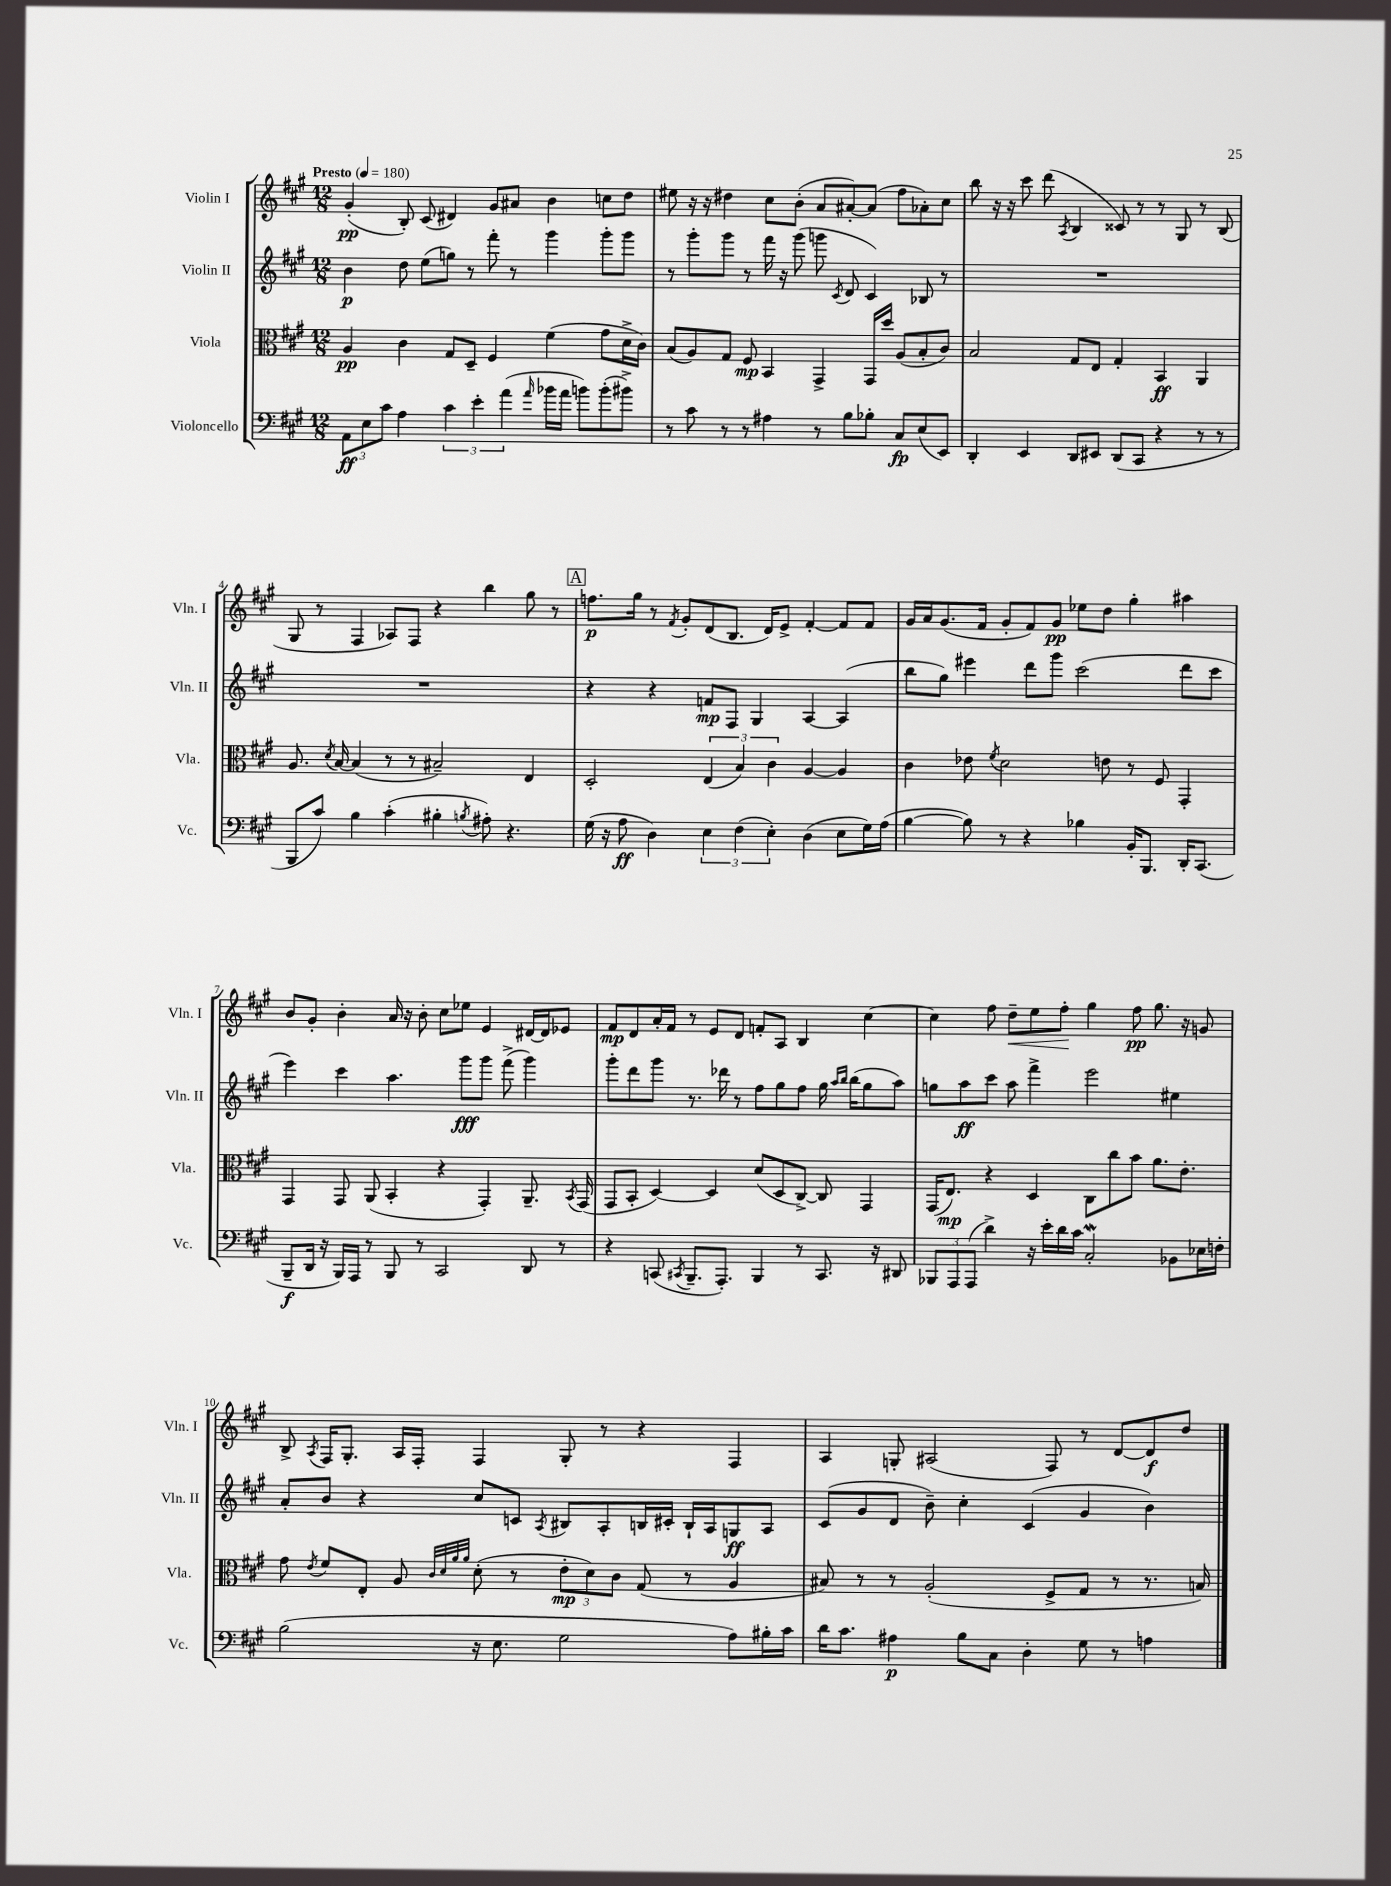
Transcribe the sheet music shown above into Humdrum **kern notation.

**kern	**dynam	**kern	**dynam	**kern	**dynam	**kern	**dynam
*part4	*part4	*part3	*part3	*part2	*part2	*part1	*part1
*staff4	*staff4	*staff3	*staff3	*staff2	*staff2	*staff1	*staff1
*I"Violoncello	*	*I"Viola	*	*I"Violin II	*	*I"Violin I	*
*I'Vc.	*	*I'Vla.	*	*I'Vln. II	*	*I'Vln. I	*
*clefF4	*	*clefC3	*	*clefG2	*	*clefG2	*
*k[f#c#g#]	*	*k[f#c#g#]	*	*k[f#c#g#]	*	*k[f#c#g#]	*
*M12/8	*	*M12/8	*	*M12/8	*	*M12/8	*
*MM180	*	*MM180	*	*MM180	*	*MM180	*
=1	=1	=1	=1	=1	=1	=1	=1
!	!	!	!	!	!	!LO:TX:a:B:t=Presto	!
12AA\L	ff	4A/	pp	4b\	p	(4g#'/	pp
12E\	.	.	.	.	.	.	.
12c#\J	.	.	.	.	.	.	.
4A\	.	4c#\	.	8dd\	.	8B'/)	.
.	.	.	.	(8ee\L	.	(8c#/	.
6c#\	.	8G#/L	.	8ggn\J)	.	4d#X/)	.
.	.	8D~/J	.	8r	.	.	.
6e'\	.	.	.	.	.	.	.
.	.	4F#/	.	8fff#'\	.	8g#/L	.
(6a\	.	.	.	.	.	.	.
.	.	.	.	8r	.	8a#X/J	.
16qqa/	.	.	.	.	.	.	.
16b-X\LL	.	(4f#\	.	4ggg#\	.	4b\	.
16a\JJ	.	.	.	.	.	.	.
8bn\L)	.	.	.	.	.	.	.
(8b'\	.	8g#\L	.	8ggg#'\L	.	8ccn\L	.
8b#X^\J)	.	16d^\L	.	8ggg#\J	.	8dd\J	.
.	.	16c#\JJ)	.	.	.	.	.
=2	=2	=2	=2	=2	=2	=2	=2
8r	.	(8B/L	.	8r	.	8ee#X\	.
8c#\	.	8A/)	.	8ggg#'\L	.	16r	.
.	.	.	.	.	.	16r	.
8r	.	8G#/J	.	8ggg#\J	.	4dd#X\	.
8r	.	8F#/	mp	8r	.	.	.
4A#X\	.	4BB/	.	16fff#\	.	8cc#\L	.
.	.	.	.	16r	.	.	.
.	.	.	.	(8ggg#\	.	(8b'\J	.
8r	.	4GG#^/	.	8gggn\	.	8a/L	.
.	.	.	.	8qc#/	.	.	.
8B\L	.	.	.	8d/	.	[8a#X'/)	.
8B-X'\J	.	16GG#/LL	.	4c#/)	.	(8a#/J]	.
.	.	16dd/JJ	.	.	.	.	.
8C#/L	fp	(8A/L	.	.	.	8ff#\L	.
(8E/	.	8B'/	.	8B-X/	.	8a-X'\)	.
8EE/J)	.	8c#/J)	.	8r	.	8cc#\J	.
=3	=3	=3	=3	=3	=3	=3	=3
4DD'/	.	2B/	.	1.r	.	8bb\	.
.	.	.	.	.	.	16r	.
.	.	.	.	.	.	16r	.
4EE/	.	.	.	.	.	8ccc#\	.
.	.	.	.	.	.	(8ddd\	.
.	.	.	.	.	.	8qA/	.
8DD/L	.	8G#/L	.	.	.	4B/	.
8EE#X/J	.	8E/J	.	.	.	.	.
(8DD/L	.	4G#'/	.	.	.	8c##X/)	.
8CC#/J	.	.	.	.	.	8r	.
4r	.	4BB/	ff	.	.	8r	.
.	.	.	.	.	.	8G#/	.
8r	.	4AA/	.	.	.	8r	.
8r	.	.	.	.	.	(8B/	.
!!LO:LB:g=z
=4	=4	=4	=4	=4	=4	=4	=4
8BBB/L	.	8.A/	.	1.r	.	8G#/	.
8c#/J)	.	.	.	.	.	8r	.
.	.	8qd/	.	.	.	.	.
.	.	[16B/	.	.	.	.	.
4B\	.	(4B/]	.	.	.	4F#/	.
(4c#'\	.	8r	.	.	.	8A-X/L)	.
.	.	8r	.	.	.	8F#/J	.
4B#X'\	.	2B#X~/)	.	.	.	4r	.
8qBn/	.	.	.	.	.	.	.
8A#X'\)	.	.	.	.	.	4bb\	.
4.r	.	.	.	.	.	.	.
.	.	4E/	.	.	.	8gg#\	.
.	.	.	.	.	.	8r	.
!!LO:REH:place=s1:t=A
=5	=5	=5	=5	=5	=5	=5	=5
(16G#\	.	2D'/	.	4r	.	8.ffn\L	p
16r	.	.	.	.	.	.	.
8A\	ff	.	.	.	.	.	.
.	.	.	.	.	.	16gg#\Jk	.
4D\)	.	.	.	4r	.	8r	.
.	.	.	.	.	.	8qf#/	.
.	.	.	.	.	.	8g#'/L	.
6E\	.	(6E/	.	8fn/L	mp	(8d/	.
.	.	.	.	8F#/J	.	8.B/J	.
(6F#\	.	6B/)	.	.	.	.	.
.	.	.	.	4G#/	.	.	.
.	.	.	.	.	.	16d/KL)	.
6E'\)	.	6c#\	.	.	.	.	.
.	.	.	.	.	.	8e^/J	.
(4D\	.	[4A/	.	[4A/	.	[4f#'/	.
8E\L	.	4A/]	.	(4A/]	.	8f#/L]	.
16G#\L)	.	.	.	.	.	8f#/J	.
(16A\JJ	.	.	.	.	.	.	.
=6	=6	=6	=6	=6	=6	=6	=6
[4B\	.	4c#\	.	8bb\L	.	16g#/LL	.
.	.	.	.	.	.	16a/J	.
.	.	.	.	8gg#\J)	.	(8.g#/	.
8B\])	.	8e-X\	.	4eee#X\	.	.	.
.	.	.	.	.	.	16f#/Jk	.
.	.	8qf#/	.	.	.	.	.
8r	.	2d\	.	.	.	8g#'/L	.
4r	.	.	.	8ddd\L	.	8f#/)	.
.	.	.	.	8ggg#\J	.	8g#/J	pp
4B-X\	.	.	.	(2ccc#\	.	8ee-X\L	.
.	.	8en\	.	.	.	8dd\J	.
16BB'/KL	.	8r	.	.	.	4gg#'\	.
8.BBB/J	.	.	.	.	.	.	.
.	.	8F#/	.	.	.	.	.
16DD'/KL	.	4GG#'/	.	8ddd\L	.	4aa#X\	.
(8.CC#/J	.	.	.	.	.	.	.
.	.	.	.	8ccc#\J	.	.	.
!!LO:LB:g=z
=7	=7	=7	=7	=7	=7	=7	=7
8BBB~/L	f	4GG#/	.	4eee\)	.	8b/L	.
16DD/Jk	.	.	.	.	.	8g#'/J	.
16r	.	.	.	.	.	.	.
16BBB/LL)	.	8GG#/	.	4ccc#\	.	4b'\	.
16AAA/JJ	.	.	.	.	.	.	.
8r	.	(8AA/	.	.	.	.	.
8BBB/	.	4BB'/	.	4.aa\	.	16a/	.
.	.	.	.	.	.	16r	.
8r	.	.	.	.	.	8b'\	.
2CC#/	.	4r	.	.	.	8cc#\L	.
.	.	.	.	8ggg#\L	fff	8ee-X\J	.
.	.	4GG#'/)	.	8ggg#\J	.	4e/	.
.	.	.	.	(8fff#^\	.	.	.
8DD/	.	8.AA~/	.	4ggg#\)	.	[16d#X/LL	.
.	.	.	.	.	.	16d#/J]	.
8r	.	.	.	.	.	8e-X/J	.
.	.	8qBB/	.	.	.	.	.
.	.	(16GG#/	.	.	.	.	.
=8	=8	=8	=8	=8	=8	=8	=8
4r	.	8GG#/L	.	8ggg#'\L	.	8f#/L	mp
.	.	8BB'/J	.	8ddd\	.	8d/	.
(8CCn/	.	[4D/)	.	8ggg#\J	.	16a'/L	.
.	.	.	.	.	.	16f#/JJ	.
8qCC#X/	.	.	.	.	.	.	.
8.BBB~/L	.	.	.	8.r	.	8r	.
.	.	4D/]	.	.	.	8e/L	.
8.AAA'/J)	.	.	.	16ddd-X\	.	.	.
.	.	.	.	8r	.	8d/J	.
4BBB/	.	(8d/L	.	8ff#\L	.	8fn'/L	.
.	.	8D/	.	8gg#\	.	8A/J	.
8r	.	[8C#^/J)	.	8ff#\J	.	4B/	.
8.CC#/	.	8C#/]	.	16gg#\	.	.	.
.	.	.	.	16qqaa/LL	.	.	.
.	.	.	.	16qqbb/JJ	.	.	.
.	.	.	.	(16bb\KL	.	.	.
.	.	4GG#/	.	8gg#\	.	[4cc#\	.
16r	.	.	.	.	.	.	.
8DD#X/	.	.	.	8aa\J)	.	.	.
=9	=9	=9	=9	=9	=9	=9	=9
12BBB-X/L	.	(16GG#/KL	.	8ggn\L	.	4cc#\]	.
.	.	8.E/J)	mp	.	.	.	.
12AAA/	.	.	.	.	.	.	.
.	.	.	.	8aa\	ff	.	.
(12AAA/J	.	.	.	.	.	.	.
4d^\)	.	4r	.	8ccc#\J	.	8ff#\	.
!	!	!	!	!	!	!	!LO:HP:b
.	.	.	.	8aa\	.	8dd~\L	<
16r	.	4D/	.	4fff#^\	.	8ee\	.
16e'\LL	.	.	.	.	.	.	.
16d\	.	.	.	.	.	8ff#'\J	.
16c#\JJ	.	.	.	.	.	.	.
2C#W'/	.	8C#\L	.	2eee\	.	4gg#\	[
.	.	8cc#\	.	.	.	.	.
.	.	8b\J	.	.	.	8ff#\	pp
.	.	8.a\L	.	.	.	8.gg#\	.
8BB-X\L	.	.	.	4ee#X\	.	.	.
.	.	8.e'\J	.	.	.	16r	.
16E-X\L	.	.	.	.	.	8gn/	.
16Fn'\JJ	.	.	.	.	.	.	.
!!LO:LB:g=z
=10	=10	=10	=10	=10	=10	=10	=10
(2B\	.	8g#\	.	8a'/L	.	8B^/	.
.	.	8qe/	.	.	.	8qA/	.
.	.	8f#/L	.	8b/J	.	16F#/KL	.
.	.	.	.	.	.	8.G#'/J	.
.	.	8E'/J	.	4r	.	.	.
.	.	8A/	.	.	.	16A/LL	.
.	.	.	.	.	.	16F#'/JJ	.
.	.	32qqc#/LLL	.	.	.	.	.
.	.	32qqd/	.	.	.	.	.
.	.	32qqa/	.	.	.	.	.
.	.	32qqa/JJJ	.	.	.	.	.
16r	.	(8d'\	.	8cc#/L	.	4F#/	.
8.E\	.	.	.	.	.	.	.
.	.	8r	.	8cn/J	.	.	.
.	.	.	.	8qA/	.	.	.
2G#\	.	12e'\L	mp	8B#X/L	.	8G#'/	.
.	.	12d\)	.	.	.	.	.
.	.	.	.	8A'/	.	8r	.
.	.	12c#\J	.	.	.	.	.
.	.	(8G#/	.	16Bn/L	.	4r	.
.	.	.	.	16c#X'/JJ	.	.	.
.	.	8r	.	16B`/LL	.	.	.
.	.	.	.	16A/J	.	.	.
8A\L)	.	4A/	.	8Gn/	ff	4F#/	.
16B#X'\L	.	.	.	8A/J	.	.	.
16c#\JJ	.	.	.	.	.	.	.
=11	=11	=11	=11	=11	=11	=11	=11
16d\KL	.	8B#X/)	.	(8c#/L	.	4A/	.
8.c#\J	.	.	.	.	.	.	.
.	.	8r	.	8g#/	.	.	.
4A#X\	p	8r	.	8d/J	.	8Gn'/	.
.	.	(2A'/	.	8b~\)	.	(2A#X/	.
8B\L	.	.	.	4cc#'\	.	.	.
8C#\J	.	.	.	.	.	.	.
4D'\	.	.	.	(4c#/	.	.	.
.	.	8F#^/L	.	.	.	8F#/)	.
8G#\	.	8G#/J	.	4g#/	.	8r	.
8r	.	8r	.	.	.	[8d/L	.
4An\	.	8.r	.	4b\)	.	8d/]	f
.	.	.	.	.	.	8dd/J	.
.	.	16Bn/)	.	.	.	.	.
==	==	==	==	==	==	==	==
*-	*-	*-	*-	*-	*-	*-	*-
